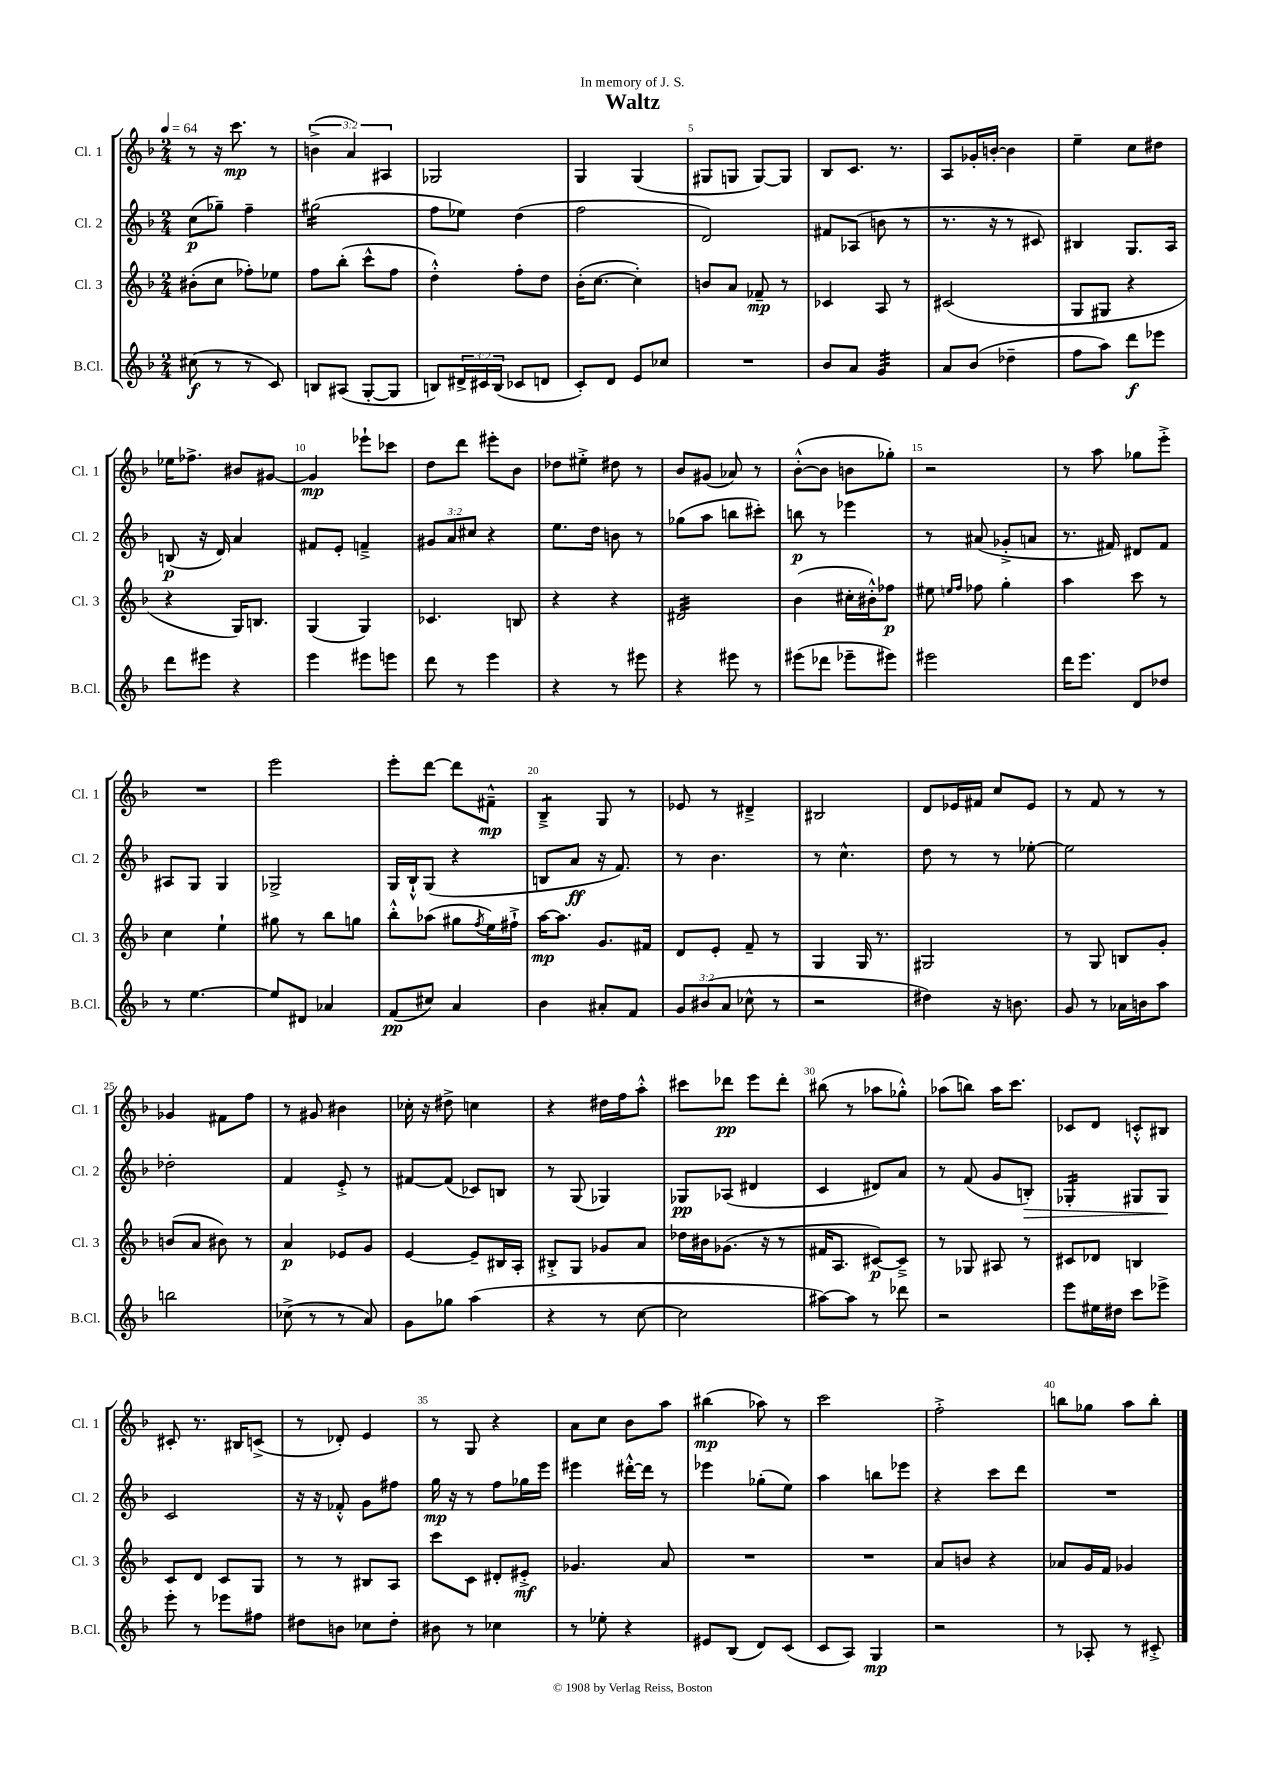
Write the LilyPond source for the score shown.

\header { title = "Waltz" dedication = "In memory of J. S." }
<<
\new StaffGroup <<
\new Staff = "s0" \with { instrumentName = "Cl. 1" shortInstrumentName = "Cl. 1" } {
    \clef treble \key f \major \numericTimeSignature \time 2/4 \override Staff.TupletNumber.text = #tuplet-number::calc-fraction-text \tempo 4 = 64
    r8 r16 c'''8.\mp r8 |
    \tuplet 3/2 { b'4->( a'4) ais4 } |
    ges2 |
    g4 g4( |
    gis8 g8 g8~) g8 |
    bes8 c'8. r8. |
    a8 ges'16-. b'16~-. b'4 |
    e''4-- c''8 dis''8 |
    ees''16 fes''8.-> bis'8 gis'8~ |
    gis'4\mp ees'''8-! ces'''8 |
    d''8 d'''8 eis'''8-. bes'8 |
    des''8 eis''8-.-> dis''8 r8 |
    bes'8 gis'8( aes'8) r8 |
    bes'8~-.-^( bes'8 b'8 ges''8-.) |
    r2 |
    r8 a''8 ges''8 e'''8-.-> |
    R2 |
    e'''2 |
    e'''8-. d'''8~ d'''8 fis'8---^\mp |
    bes4:8---> g8 r8 |
    ees'8 r8 dis'4---> |
    bis2 |
    d'8 ees'16 fis'16 c''8 ees'8 |
    r8 f'8 r8 r8 |
    ges'4 fis'8 f''8 |
    r8 gis'8 bis'4 |
    ces''16-. r16 dis''8-> c''4 |
    r4 dis''16 f''16 a''8-.-^ |
    cis'''8 des'''8\pp e'''8 des'''8-. |
    bis''8( r8 aes''8 ges''8-.-^) |
    aes''8( b''8) aes''16 c'''8. |
    ces'8 d'8 c'8-.-^ bis8 |
    cis'8-. r8. bis16 c'8->( |
    r8 des'8-.) e'4 |
    r8 g8 r4 |
    a'8 c''8 bes'8 a''8 |
    bis''4\mp( aes''8) r8 |
    c'''2 |
    f''2-.-> |
    b''8 ges''8 a''8 b''8-. \bar "|." |
}
\new Staff = "s1" \with { instrumentName = "Cl. 2" shortInstrumentName = "Cl. 2" } {
    \clef treble \key f \major \numericTimeSignature \time 2/4 \override Staff.TupletNumber.text = #tuplet-number::calc-fraction-text
    c''8\p( ges''8--) f''4-- |
    gis''2:16( |
    f''8 ees''8) d''4( |
    f''2 |
    d'2) |
    fis'8 aes8( b'8 r8 |
    r8. r16 r8 cis'8) |
    bis4 g8. a16 |
    b8\p( r16 d'16) a'4 |
    fis'8 e'8-. f'4---> |
    \tuplet 3/2 { gis'8 a'8 cis''8 } r4 |
    e''8. d''16 b'8 r8 |
    ges''8( a''8 b''8 cis'''8-.) |
    b''8\p r8 ees'''4 |
    r8 ais'8( ges'8-.-> a'8 |
    r8. fis'16) dis'8 fis'8 |
    ais8 g8 g4 |
    ges2-> |
    g16 bes16-!-^ g8( r4 |
    b8 a'8\ff r16 f'8.) |
    r8 bes'4. |
    r8 c''4.-^ |
    d''8 r8 r8 ees''8~-. |
    ees''2 |
    des''2-. |
    f'4 e'8-.-> r8 |
    fis'8~ fis'8( ces'8) b8 |
    r8 g8( ges4) |
    ges8\pp aes8( dis'4 |
    c'4 dis'8) a'8 |
    r8 f'8( g'8 b8-.\>) |
    ges4:16-. gis8 gis8\! |
    c'2 |
    r16 r16 fes'8-.-^ g'8 fis''8 |
    g''16\mp r16 r8 f''8 ges''16 e'''16 |
    eis'''4 dis'''16~-.-^ dis'''16 r8 |
    ees'''4 ges''8-.( e''8) |
    a''4 b''8 ees'''8 |
    r4 c'''8 d'''8 |
    R2 \bar "|." |
}
\new Staff = "s2" \with { instrumentName = "Cl. 3" shortInstrumentName = "Cl. 3" } {
    \clef treble \key f \major \numericTimeSignature \time 2/4
    bis'8-.( c''8 fes''8-.) ees''8 |
    f''8 bes''8-.( c'''8-^ f''8 |
    d''4-.-^) f''8-. d''8 |
    bes'16-.( c''8.~ c''4-.) |
    b'8 a'8 fes'8--\mp r8 |
    ces'4 a8 r8 |
    cis'2( |
    g8 gis8 r4 |
    r4 g16) b8. |
    g4( g4) |
    ces'4. b8 |
    r4 r4 |
    dis'2:32 |
    bes'4( cis''16-. bis'16-.-^) fes''8\p |
    eis''8 \grace { e''16 f''16 } fes''8 g''4-. |
    a''4 c'''8 r8 |
    c''4 e''4-! |
    gis''8 r8 bes''8 g''8 |
    bes''8-.-^ aes''8( gis''8 \acciaccatura { f''8 } e''16) fis''16-!-> |
    a''16~\mp a''8. g'8. fis'16 |
    d'8 e'8-. f'8-- r8 |
    g4 g16 r8. |
    gis2 |
    r8 g8 b8 g'8-. |
    b'8( a'8 bis'8) r8 |
    a'4\p ees'8 g'8 |
    e'4~ e'8-- bis16 a16-. |
    bis8-.-> g8 ges'8 a'8 |
    des''16 bis'16 ges'8.( r16 r8 |
    fis'16 a8. cis'8~\p) cis'8---> |
    r8 ges8 ais8 r8 |
    cis'8 des'8 b4 |
    c'8 d'8 c'8 g8 |
    r8 r8 bis8 a8 |
    c'''8 c'8 dis'8-. eis'8-.->\mf |
    ges'4. a'8 |
    R2 |
    R2 |
    a'8 b'8 r4 |
    aes'8 g'16 f'16 ges'4 \bar "|." |
}
\new Staff = "s3" \with { instrumentName = "B.Cl." shortInstrumentName = "B.Cl." } {
    \clef treble \key f \major \numericTimeSignature \time 2/4 \override Staff.TupletNumber.text = #tuplet-number::calc-fraction-text
    cis''8\f( r8 r8 c'8) |
    b8 ais8( g8~-. g8 |
    b8) \tuplet 3/2 { dis'16-> cis'16 b16( } ces'8 d'8 |
    c'8-.) d'8 e'8 ces''8 |
    R2 |
    bes'8 a'8 g'4:32 |
    a'8 bes'8( des''4-- |
    f''8 a''8) d'''8\f ees'''8 |
    d'''8 eis'''8 r4 |
    e'''4 eis'''8 e'''8 |
    d'''8 r8 e'''4 |
    r4 r8 eis'''8 |
    r4 eis'''8 r8 |
    eis'''8( des'''8 ees'''8-- eis'''8) |
    eis'''2 |
    d'''16 e'''8. d'8 des''8 |
    r8 e''4.~ |
    e''8 dis'8 aes'4 |
    f'8\pp( cis''8) a'4 |
    bes'4 ais'8-. f'8 |
    \tuplet 3/2 { g'8 bis'8( a'8 } ces''8-^ r8 |
    r2 |
    dis''4) r16 b'8. |
    g'8 r8 aes'16 b'16 a''8 |
    b''2 |
    ces''8->( r8 r8 a'8) |
    g'8 ges''8 a''4( |
    r4 r8 c''8~ |
    c''2 |
    ais''8~) ais''8 r8 des'''8 |
    r2 |
    e'''8 eis''16 dis''16 c'''8 ees'''8-> |
    e'''8-. r8 ees'''8 fis''8 |
    dis''8 b'8 ces''8 dis''8-. |
    bis'8 r8 ces''4 |
    r8 ees''8-. r4 |
    eis'8 bes8( d'8) c'8( |
    c'8 a8) g4\mp |
    r2 |
    r8 aes8-. r8 cis'8-.-> \bar "|." |
}
>>
>>
\layout { \context { \Score \override BarNumber.break-visibility = ##(#f #t #t) barNumberVisibility = #(every-nth-bar-number-visible 5) } }
